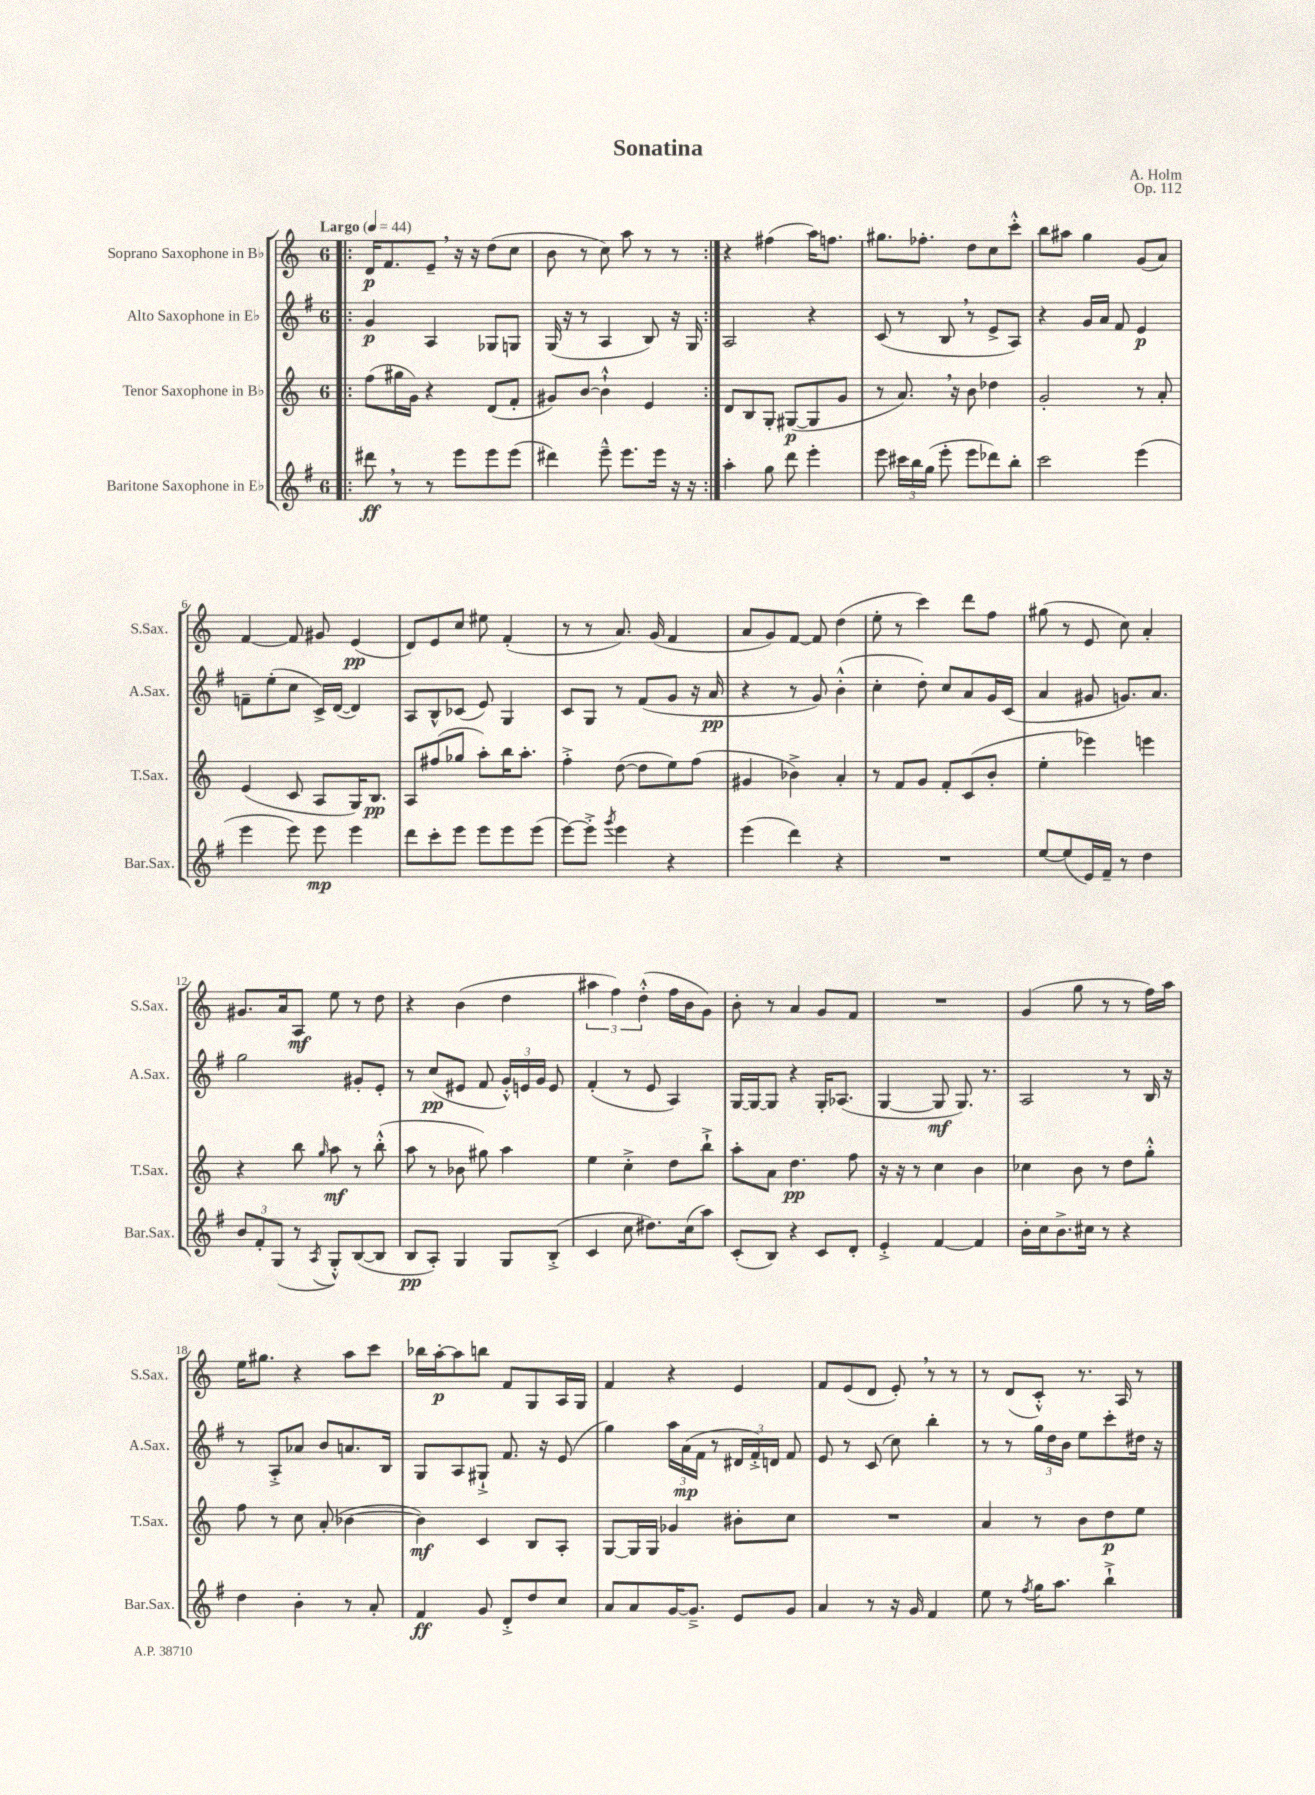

**kern	**kern	**kern	**kern
*staff4	*staff3	*staff2	*staff1
*clefG2	*clefG2	*clefG2	*clefG2
*k[f#]	*k[]	*k[f#]	*k[]
*M6/8	*M6/8	*M6/8	*M6/8
*MM44	*MM44	*MM44	*MM44
=!|:	=!|:	=!|:	=!|:
8ddd#	(8ff	4g	16d
.	.	.	8.f
8r	16gg#	.	.
.	16g)	.	.
8r	4r	4A	8e~
8eee	.	.	16r
.	.	.	16r
8eee	(8d	8G-	(8dd
(8eee	8f'	8G	8cc
=	=	=	=
4ddd#)	8g#)	(16G	8b
.	.	16r	.
.	[8b	8r	8r
8eee~^^	4b`^^]	4A	8cc)
8.eee	.	.	8aa
.	4e	8B)	8r
16eee	.	.	.
16r	.	16r	8r
16r	.	16G	.
=:|!	=:|!	=:|!	=:|!
4aa'	8d	2A	4r
.	8B	.	.
8gg	8G'	.	(4ff#
8ddd	([8G#	.	.
4eee'	8G#]	4r	16aa)
.	.	.	8.ff
.	8g	.	.
=	=	=	=
8eee	8r	(8c	8.gg#
24ccc#	8.a)	8r	.
24bb	.	.	.
.	.	.	8.ff-'
(24gg	.	.	.
8eee'	.	8B	.
.	16r	.	.
8eee	8b	8r	8dd
8ddd-)	4dd-	8e^	8cc
8bb'	.	8A)	8ccc'^^
=	=	=	=
2ccc	2g'	4r	8bb
.	.	.	8aa#
.	.	16g	4gg
.	.	16a	.
.	.	8f#	.
(4eee	8r	4e	(8g
.	8a'	.	8a)
=	=	=	=
4eee	(4e	8f~	[4f
.	.	(8ee'	.
8eee)	8c	8cc	8f]
8eee	8A	16c^)	8g#
.	.	([16d	.
4eee	16G)	4d])	(4e
.	8.B	.	.
=	=	=	=
8ddd	8A	8A	8d)
8ccc'	(8ff#	8B^^	8e
8eee	8gg-	(8c-	8cc
8eee	8aa')	8e)	8ee#
8eee	16bb	4G	(4f'
.	8.aa'	.	.
(8eee	.	.	.
=	=	=	=
[8eee)	4ff'^	8c	8r
8eee'^]	.	8G	8r
8qggg	.	.	.
4eee	([8dd	8r	8.a)
.	8dd]	(8f#	.
.	.	.	(16g
4r	8ee)	8g	4f
.	(8ff	16r	.
.	.	16a	.
=	=	=	=
(4eee	4g#	4r	8a
.	.	.	8g)
4ddd)	4b-^)	8r	[8f
.	.	8g)	8f]
4r	4a'	(4b'^^	(4dd
=	=	=	=
2.r	8r	4cc'	8ee'
.	8f	.	8r
.	8g	8dd')	4ccc)
.	8f'	8cc	.
.	(8c	8a	8ddd
.	8b'	16g	8ff
.	.	(16c	.
=	=	=	=
[8ee	4ee'	4a	(8gg#
(8ee]	.	.	8r
16e)	4eee-)	8g#	8e
16f#~	.	.	.
8r	.	8.g)	8cc)
4dd	4eee	.	4a'
.	.	8.a	.
=	=	=	=
12b	4r	2gg	8.g#
12f#'	.	.	.
(12G	.	.	.
.	.	.	16a
8r	8bb	.	8A
8qA	16qqgg	.	.
8G'^^)	8aa	.	8ee
([8B	8r	8g#'	8r
8B]	(8bb'^^	8e'	8dd
=	=	=	=
8B	8aa	8r	4r
8A')	8r	(8cc	.
4G	8b-	8e#	(4b
.	8gg#)	8f#	.
8G	4aa	24g'^^)	4dd
.	.	24e	.
.	.	24g	.
(8B'^	.	8e	.
=	=	=	=
4c	4ee	(4f#'	6aa#
.	.	.	6ff)
8cc	4cc'^	8r	.
.	.	.	(6dd'^^
8.dd#)	.	8e	.
.	8dd	4A)	16ff
(16cc	.	.	16b
8aa)	8bb`^	.	8g)
=	=	=	=
(8c'	8aa'	[16G	8b'
.	.	16G_	.
8B)	8a	8G]	8r
4r	4.dd	4r	4a
8c	.	16G'	8g
.	.	(8.A-	.
8d'	8ff	.	8f
=	=	=	=
4e'^	16r	[4G	2.r
.	16r	.	.
.	8r	.	.
[4f#	4cc	8G]	.
.	.	8.G)	.
4f#]	4b	.	.
.	.	8.r	.
=	=	=	=
16b'	4cc-	2A	(4g
16cc	.	.	.
8.b^	.	.	.
.	8b	.	8gg
16cc#	.	.	.
8r	8r	.	8r
4r	8dd	8r	8r
.	8gg'^^	16B	16ff)
.	.	16r	16aa
=	=	=	=
4dd	8ff	8r	16ee
.	.	.	8.gg#
.	8r	8A'^	.
4b'	8cc	8a-	4r
.	(8a'	8b	.
8r	[4b-	8.a	8aa
8a'	.	.	8ccc
.	.	16B	.
=	=	=	=
4f#	4b-])	8G	16bb-
.	.	.	[16aa'
.	.	8A	8aa]
8g	4c	8G#`^	8bb
8d'^	.	8.f#	8f
8dd	8B	.	8G
.	.	16r	.
8cc	8A'	(8e	16A
.	.	.	16G
=	=	=	=
8a	[8G	4gg)	4f
8a	16G]	.	.
.	16G	.	.
[16g	4g-	24aa	4r
.	.	(24a	.
8.g~^]	.	.	.
.	.	24f#	.
.	.	8r	.
8e	8b#'	24d#	4e
.	.	24f#'^)	.
.	.	24d	.
8g	8cc	8f#	.
=	=	=	=
4a	2.r	8e	8f
.	.	8r	(8e
8r	.	(8c	8d
16r	.	8cc)	8e')
16g	.	.	.
4f#	.	4bb'	8r
.	.	.	8r
=	=	=	=
8ee	4a	8r	8r
8r	.	8r	(8d
8qff#	.	.	.
16gg	8r	24gg	8c'^^)
.	.	24dd	.
8.aa	.	.	.
.	.	24b	.
.	8b	8ee	8.r
4bb`^	8dd	8ccc'	.
.	.	.	16A
.	8ee	16dd#	8r
.	.	16r	.
==	==	==	==
*-	*-	*-	*-
